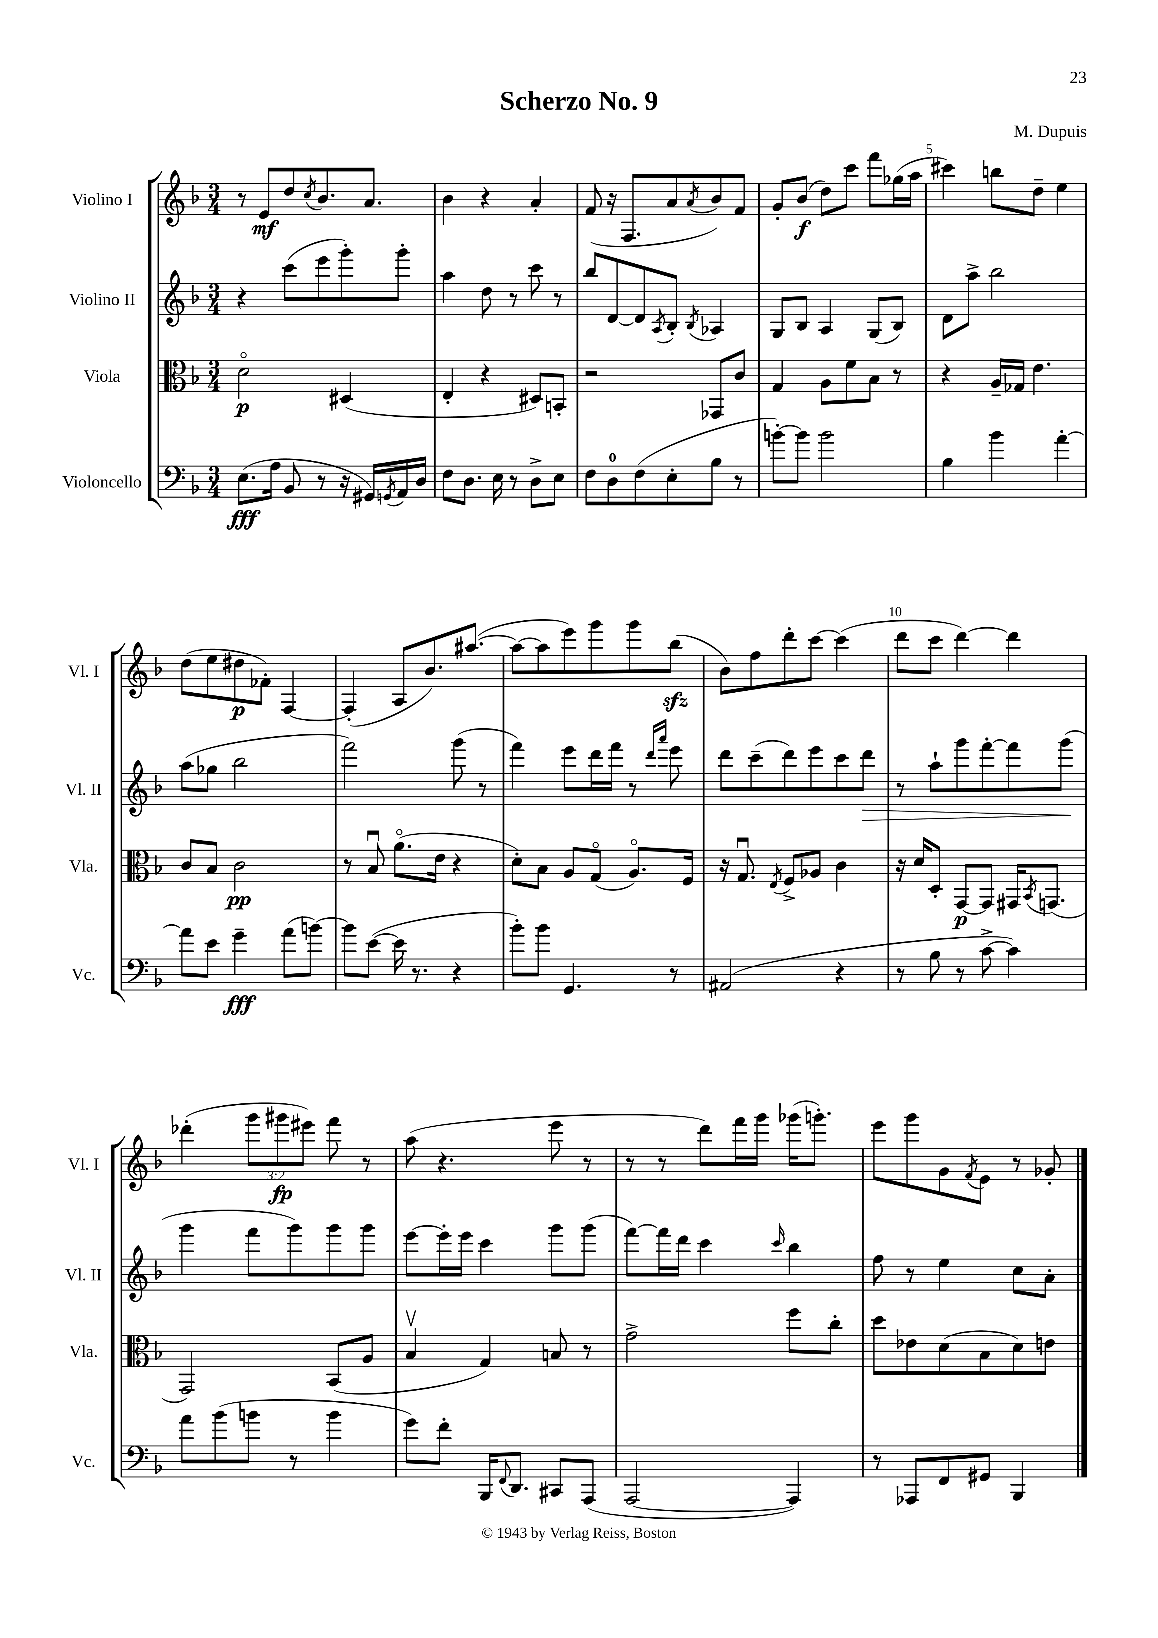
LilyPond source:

\header { title = "Scherzo No. 9" composer = "M. Dupuis" }
<<
\new StaffGroup <<
\new Staff = "s0" \with { instrumentName = "Violino I" shortInstrumentName = "Vl. I" } {
    \clef treble \key f \major \numericTimeSignature \time 3/4 \override Staff.TupletNumber.text = #tuplet-number::calc-fraction-text
    r8 e'8\mf d''8 \acciaccatura { c''8 } bes'8. a'8. |
    bes'4 r4 a'4-. |
    f'8( r16 f8. a'8 \acciaccatura { a'8 } bes'8) f'8 |
    g'8-. bes'8\f( d''8) c'''8 f'''8 ges''16( a''16 |
    cis'''4) b''8 d''8-- e''4 |
    d''8( e''8 dis''8\p fes'8-.) f4~ |
    f4-.( a8 bes'8.) ais''8.~( |
    ais''8~ ais''8 e'''8) g'''8 g'''8 bes''8\sfz( |
    bes'8) f''8 d'''8-. c'''8~ c'''4( |
    d'''8 c'''8 d'''4~) d'''4 |
    des'''4-.( \tuplet 3/2 { g'''8 gis'''8\fp eis'''8) } f'''8 r8 |
    a''8( r4. e'''8 r8 |
    r8 r8 d'''8) f'''16 g'''16 ges'''16( g'''8.-.) |
    e'''8 g'''8 g'8 \acciaccatura { f'8 } e'8 r8 ges'8-. \bar "|." |
}
\new Staff = "s1" \with { instrumentName = "Violino II" shortInstrumentName = "Vl. II" } {
    \clef treble \key f \major \numericTimeSignature \time 3/4
    r4 c'''8( e'''8 g'''8-.) g'''8-. |
    a''4 d''8 r8 c'''8 r8 |
    bes''8 d'8~ d'8 \acciaccatura { a8 } bes8-. \acciaccatura { bes8 } aes4 |
    g8 bes8 a4 g8( bes8) |
    d'8 a''8-> bes''2 |
    a''8( ges''8 bes''2 |
    f'''2) g'''8( r8 |
    f'''4) e'''8 d'''16 f'''16 r8 \grace { d'''16 a'''16 } e'''8 |
    d'''8 c'''8--( d'''8) e'''8 c'''8 d'''8\> |
    r8 a''8-! g'''8 f'''8~-. f'''8 g'''8\!( |
    g'''4 f'''8 g'''8) g'''8 g'''8 |
    e'''8~ e'''16-. e'''16 c'''4 g'''8 g'''8( |
    f'''8~) f'''16 d'''16 c'''4 \grace { c'''16 } bes''4 |
    f''8 r8 e''4 c''8 a'8-. \bar "|." |
}
\new Staff = "s2" \with { instrumentName = "Viola" shortInstrumentName = "Vla." } {
    \clef alto \key f \major \numericTimeSignature \time 3/4
    d'2\flageolet\p dis4( |
    e4-. r4 dis8) b,8-. |
    r2 ges,8 c'8 |
    g4 a8 f'8 bes8 r8 |
    r4 a16-- ges16 e'4. |
    c'8 bes8 c'2\pp |
    r8 bes8\downbow a'8.\flageolet( e'16 r4 |
    d'8-.) bes8 a8 g8\flageolet( a8.\flageolet) f16 |
    r16 g8.\downbow \acciaccatura { e8 } f8-> aes8 c'4 |
    r16 d'16 d8-. g,8~\p g,8 gis,16 \acciaccatura { bes,8 } g,8.( |
    g,2) bes,8( a8 |
    bes4\upbow g4) b8 r8 |
    g'2-> f''8 c''8-. |
    d''8 ees'8 d'8( bes8 d'8) e'8 \bar "|." |
}
\new Staff = "s3" \with { instrumentName = "Violoncello" shortInstrumentName = "Vc." } {
    \clef bass \key f \major \numericTimeSignature \time 3/4
    e8.\fff( a16 bes,8 r8 r16 gis,16) \acciaccatura { g,8 } a,16 d16 |
    f8 d8. e16 r8 d8-> e8 |
    f8 d8-0 f8( e8-. bes8 r8 |
    b'8~-.) b'8 b'2 |
    bes4 bes'4 a'4~-. |
    a'8 e'8 g'4--\fff a'8( b'8~) |
    b'8 e'8~( e'16 r8. r4 |
    bes'8-.) bes'8 g,4. r8 |
    ais,2( r4 |
    r8 bes8 r8 c'8~-> c'4) |
    a'8 bes'8( b'8 r8 b'4 |
    g'8) f'8-. bes,,16 \appoggiatura { f,8 } d,8. cis,8 a,,8( |
    a,,2~ a,,4) |
    r8 aes,,8 f,8 gis,8 bes,,4 \bar "|." |
}
>>
>>
\layout { \context { \Score \override BarNumber.break-visibility = ##(#f #t #t) barNumberVisibility = #(every-nth-bar-number-visible 5) } }
